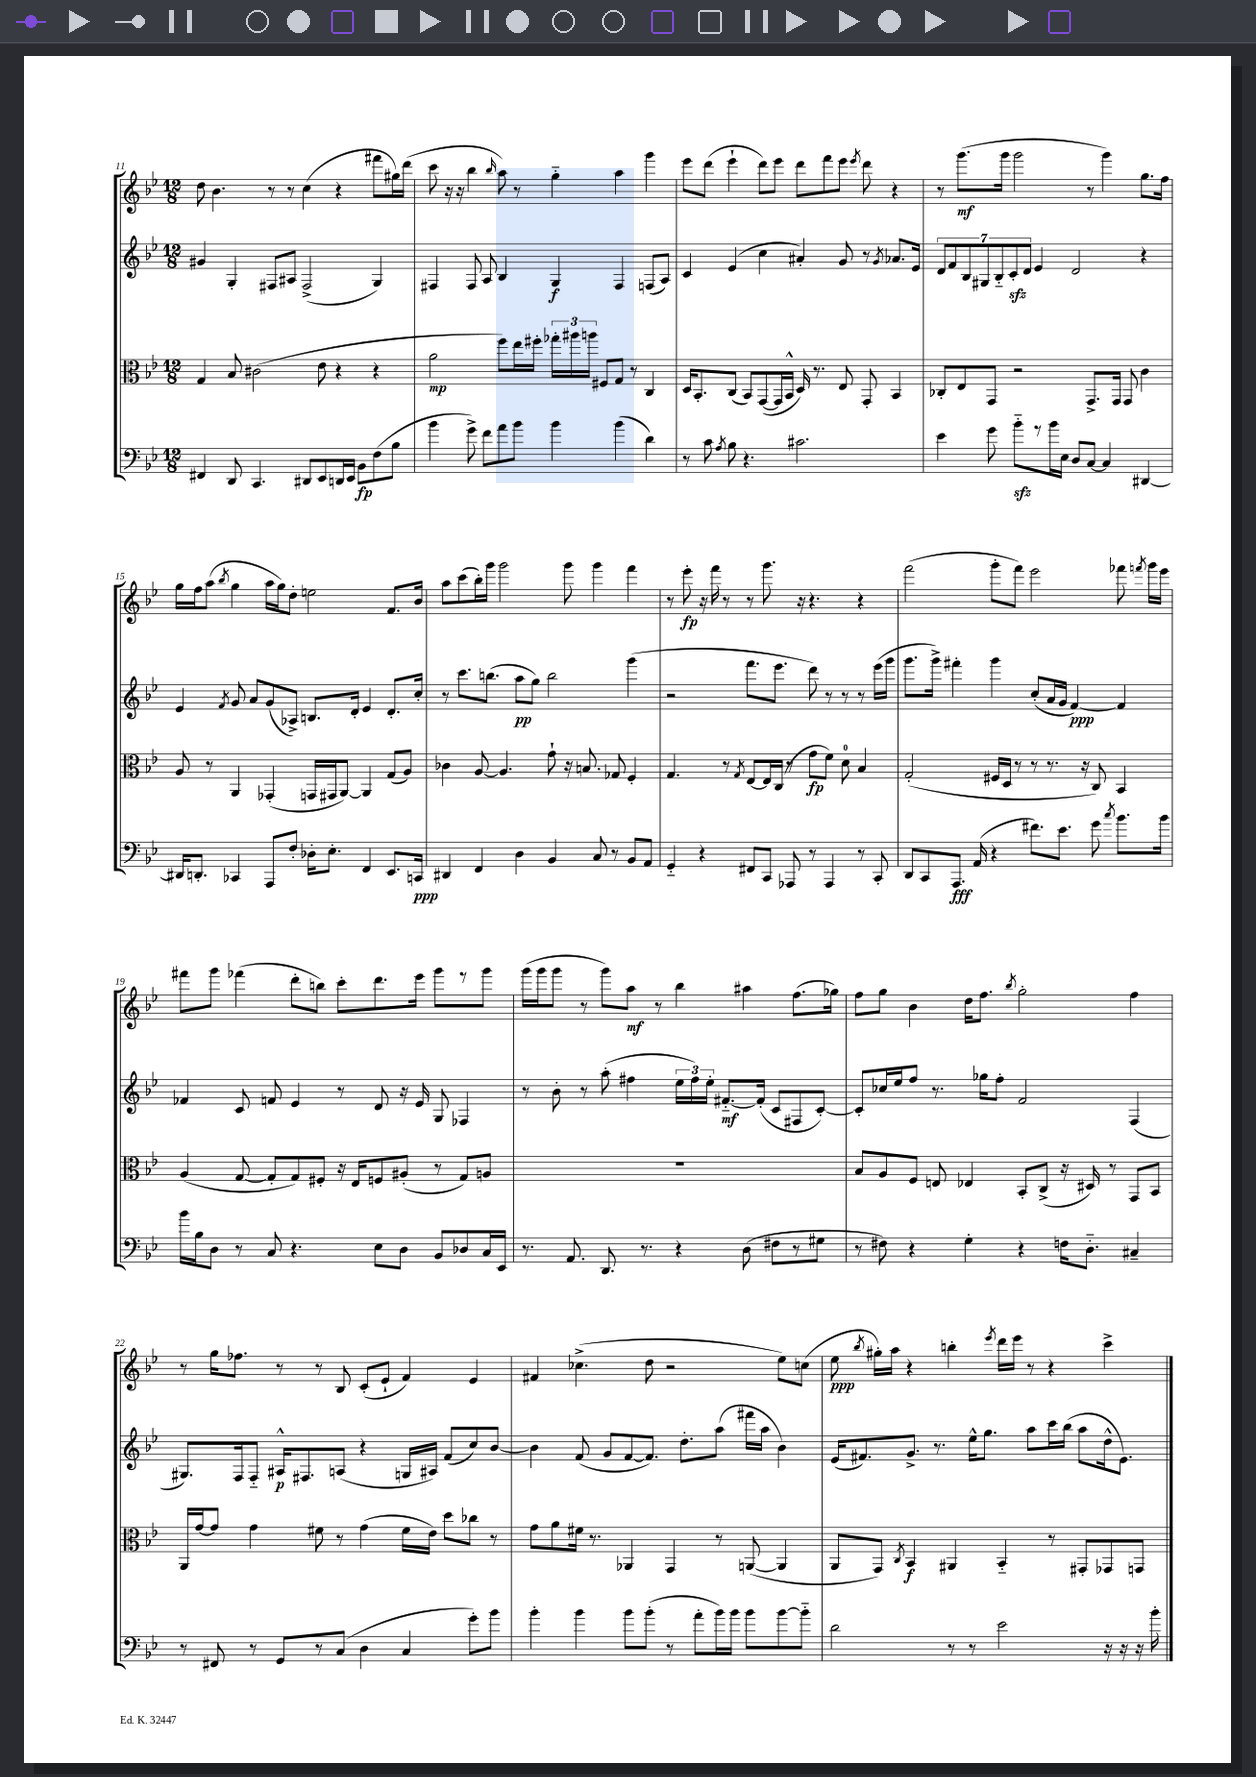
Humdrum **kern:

**kern	**dynam	**kern	**dynam	**kern	**dynam	**kern	**dynam
*part4	*part4	*part3	*part3	*part2	*part2	*part1	*part1
*staff4	*staff4	*staff3	*staff3	*staff2	*staff2	*staff1	*staff1
*clefF4	*	*clefC3	*	*clefG2	*	*clefG2	*
*k[b-e-]	*	*k[b-e-]	*	*k[b-e-]	*	*k[b-e-]	*
*M12/8	*	*M12/8	*	*M12/8	*	*M12/8	*
=11	=11	=11	=11	=11	=11	=11	=11
4FF#X/	.	4G/	.	4g#X/	.	8dd\	.
.	.	.	.	.	.	4.b-\	.
8DD/	.	8B-/	.	4G'/	.	.	.
4.CC/	.	(2c#X\	.	.	.	.	.
.	.	.	.	8F#X/L	.	8r	.
.	.	.	.	8A#X/J	.	8r	.
8DD#X/L	.	.	.	(2F#^/	.	(4cc\	.
8EE-/	.	8e-\	.	.	.	.	.
16DDn/L	.	4r	.	.	.	4r	.
16EE-/JJ	.	.	.	.	.	.	.
8BB-\L	fp	.	.	.	.	.	.
(8F\	.	4r	.	4G/)	.	8fff#X\L	.
8B-\J	.	.	.	.	.	16gg#X\L)	.
.	.	.	.	.	.	(16ddd\JJ	.
=12	=12	=12	=12	=12	=12	=12	=12
4b-\	.	2a\	mp	4F#X/	.	8ccc\	.
.	.	.	.	.	.	16r	.
.	.	.	.	.	.	16r	.
8g^\)	.	.	.	8F#/	.	4bb-\	.
8f\L	.	.	.	8A/	.	.	.
.	.	.	.	.	.	16qqbb-/	.
8a\	.	8ff\L)	.	4B-/	.	8aa\)	.
8b-\J	.	16ee-\L	.	.	.	8r	.
.	.	16ff#X'\JJ	.	.	.	.	.
4b-\	.	24gg-X'\LL	.	4G/	f	4gg\	.
.	.	24aa#X\	.	.	.	.	.
.	.	24aan\JJ	.	.	.	.	.
.	.	8F#X/L	.	.	.	.	.
(4b-\	.	8G/J	.	4F#/	.	4aa\	.
.	.	8r	.	.	.	.	.
4d\)	.	4C/	.	(8Fn/L	.	4ggg\	.
.	.	.	.	8A/J)	.	.	.
=13	=13	=13	=13	=13	=13	=13	=13
8r	.	16D/KL	.	4c/	.	8eee-\L	.
.	.	8.BB-'/	.	.	.	.	.
8c\	.	.	.	.	.	(8ddd\J	.
8qA/	.	.	.	.	.	.	.
8B-\	.	(8C/J	.	(4e-/	.	4eee-`\	.
4.r	.	8BB-/L)	.	.	.	.	.
.	.	([8GG/	.	4cc\	.	8ddd\L)	.
.	.	16GG/L]	.	.	.	8eee-\J	.
.	.	16BB-^^/JJ	.	.	.	.	.
2.c#X\	.	16D/)	.	4a#X'/)	.	8ddd\L	.
.	.	8.r	.	.	.	.	.
.	.	.	.	.	.	8fff\	.
.	.	8E-/	.	8g/	.	8eee-\J	.
.	.	.	.	.	.	8qeee-/	.
.	.	8GG'/	.	8r	.	8ddd\	.
.	.	.	.	8qg/	.	.	.
.	.	4BB-/	.	8.a-X/L	.	4r	.
.	.	.	.	16e-/Jk	.	.	.
=14	=14	=14	=14	=14	=14	=14	=14
4e-\	.	8C-X'/L	.	14d/L	.	8r	.
.	.	.	.	14f/	.	.	.
.	.	8E-/	.	.	.	(8.ggg\L	mf
.	.	.	.	14B-/	.	.	.
.	.	.	.	14G#X/	.	.	.
8g\	.	8GG/J	.	.	.	.	.
.	.	.	.	14B-/	.	.	.
.	.	.	.	.	.	16ggg\Jk	.
.	.	.	.	14czz'/	.	.	.
8b-zz\L	.	2r	.	.	.	2ggg\	.
.	.	.	.	14d/J	.	.	.
8r	.	.	.	4e-/	.	.	.
16b-\L	.	.	.	.	.	.	.
16E-\JJ	.	.	.	.	.	.	.
8D/L	.	.	.	2d/	.	.	.
[8C/J	.	8.GG^/L	.	.	.	8r	.
4C/]	.	.	.	.	.	4ggg\)	.
.	.	16GG/Jk	.	.	.	.	.
.	.	8GG/	.	.	.	.	.
[4DD#X/	.	4c\	.	4r	.	8.gg\L	.
.	.	.	.	.	.	16ff\Jk	.
!!LO:LB:g=z
=15	=15	=15	=15	=15	=15	=15	=15
16DD#X/KL]	.	8A/	.	4e-/	.	16gg\LL	.
8.DDn'/J	.	.	.	.	.	16ff\J	.
.	.	8r	.	.	.	(8aa\J	.
.	.	.	.	8qf/	.	8qbb-/	.
4CC-X/	.	4AA/	.	8g/	.	4gg\	.
.	.	.	.	8a/L	.	.	.
8AAA/L	.	(4GG-X'/	.	(8g/	.	16aa\LL	.
.	.	.	.	.	.	16gg\J)	.
8F'/J	.	.	.	8A-X^/J)	.	8dd'\J	.
16D-X'\KL	.	16GGn/LL	.	8.Bn/L	.	2een\	.
8.E-'\J	.	16GG#X/J	.	.	.	.	.
.	.	[8AA/J)	.	.	.	.	.
.	.	.	.	16d'/Jk	.	.	.
4FF/	.	4AA/]	.	4e-/	.	.	.
8.EE-/L	.	(8G/L	.	8.d'/L	.	8.f/L	.
.	.	8A/J)	.	.	.	.	.
16CCn/Jk	ppp	.	.	16cc'/Jk	.	16b-/Jk	.
=16	=16	=16	=16	=16	=16	=16	=16
4DD#X/	.	4c-X\	.	8r	.	8aa\L	.
.	.	.	.	8.ccc\L	.	(8ccc\	.
4FF/	.	[8A/	.	.	.	16bb-'\L)	.
.	.	.	.	(8.bbn\J	.	16ggg\JJ	.
.	.	4.A/]	.	.	.	2ggg\	.
4D\	.	.	.	8aa\L	pp	.	.
.	.	.	.	8gg\J)	.	.	.
4BB-/	.	8g`\	.	2bb\	.	.	.
.	.	16r	.	.	.	8ggg\	.
.	.	8.Bn/	.	.	.	.	.
8C/	.	.	.	.	.	4ggg\	.
8r	.	8G-X/	.	.	.	.	.
8BB-/L	.	4F'/	.	(4ggg\	.	4fff\	.
8AA/J	.	.	.	.	.	.	.
=17	=17	=17	=17	=17	=17	=17	=17
4GG/	.	4.G/	.	2r	.	8r	.
.	.	.	.	.	.	8eee-'\	fp
4r	.	.	.	.	.	16r	.
.	.	.	.	.	.	16fff\	.
.	.	8r	.	.	.	8r	.
.	.	8qG/	.	.	.	.	.
8FF#X/L	.	[8E-/L	.	8.fff\L	.	8r	.
8CC/J	.	16E-/L]	.	.	.	8.ggg\	.
.	.	(16C/JJ	.	8.eee-\J	.	.	.
8AAA-X/	.	8r	.	.	.	.	.
.	.	.	.	.	.	16r	.
8r	.	8g\L	fp	8ddd\)	.	4.r	.
4AAA-/	.	8f\J)	.	8r	.	.	.
.	.	8d\	.	8r	.	.	.
8r	.	4B-/	.	8r	.	4r	.
8CC'/	.	.	.	(16eee-\LL	.	.	.
.	.	.	.	16ggg\JJ	.	.	.
=18	=18	=18	=18	=18	=18	=18	=18
8DD/L	.	(2G'/	.	8.ggg\L	.	(2fff\	.
8CC/	.	.	.	.	.	.	.
.	.	.	.	16ggg^\Jk)	.	.	.
8.AAA/J	fff	.	.	4fff#X'\	.	.	.
(16AA/	.	.	.	.	.	.	.
4r	.	16F#X/LL	.	4ggg\	.	8ggg'\L	.
.	.	16D/JJ	.	.	.	.	.
.	.	8r	.	.	.	8fff\J)	.
8.f#X\L)	.	8r	.	(8cc'/L	.	2eee-\	.
.	.	8.r	.	16a/L	.	.	.
8.e-\J	.	.	.	16g/JJ	.	.	.
.	.	.	.	[4f/)	ppp	.	.
.	.	16r	.	.	.	.	.
8g\	.	8C/)	.	.	.	.	.
8qcc/	.	.	.	.	.	.	.
8.b-\L	.	4BB-/	.	4f/]	.	8fff-X\	.
.	.	.	.	.	.	8qfffn/	.
.	.	.	.	.	.	16ggg\LL	.
16b-\Jk	.	.	.	.	.	16eee-\JJ	.
!!LO:LB:g=z
=19	=19	=19	=19	=19	=19	=19	=19
16b-\LL	.	(4A/	.	4f-X/	.	8fff#X\L	.
16B-\J	.	.	.	.	.	.	.
8D\J	.	.	.	.	.	8ggg\J	.
8r	.	[8G/	.	8c/	.	(4fff-X\	.
8C/	.	8G'/L]	.	8fn/	.	.	.
4.r	.	8G/)	.	4e-/	.	8ddd'\L	.
.	.	8F#X'/J	.	.	.	8bbn\J)	.
.	.	16r	.	8r	.	8ccc'\L	.
.	.	16E-/KL	.	.	.	.	.
8E-\L	.	8Fn/	.	8d/	.	8.ddd\	.
8D\J	.	(8A#X'/J	.	16r	.	.	.
.	.	.	.	16e-/	.	16eee-\Jk	.
8BB-/L	.	8r	.	8G/	.	8ggg\L	.
8D-X/	.	8G/L)	.	4F-X/	.	8r	.
16C/L	.	8An/J	.	.	.	8ggg\J	.
16EE-/JJ	.	.	.	.	.	.	.
=20	=20	=20	=20	=20	=20	=20	=20
8.r	.	1.r	.	8r	.	(16ggg\LL	.
.	.	.	.	.	.	16ggg\J	.
.	.	.	.	8b-'\	.	8ggg\J	.
8.AA/	.	.	.	.	.	.	.
.	.	.	.	8r	.	8r	.
8.DD/	.	.	.	(8aa'\	.	8ggg\L)	.
.	.	.	.	4ff#X\	.	8aa\J	mf
8.r	.	.	.	.	.	.	.
.	.	.	.	.	.	8r	.
4r	.	.	.	24ee-\LL	.	4bb-\	.
.	.	.	.	24ff#\)	.	.	.
.	.	.	.	24ee-'\JJ	.	.	.
.	.	.	.	[8.f#X/L	mf	.	.
(8D\	.	.	.	.	.	4aa#X\	.
.	.	.	.	(16f#'/Jk]	.	.	.
8F#X\L	.	.	.	8c/L	.	.	.
8r	.	.	.	8F#X/	.	(8.ff\L	.
8G#X\J	.	.	.	[8c'/J)	.	.	.
.	.	.	.	.	.	16gg-X\Jk)	.
=21	=21	=21	=21	=21	=21	=21	=21
8r	.	8B-/L	.	8c'/L]	.	8ff\L	.
8F#X\)	.	8A/	.	16cc-X/L	.	8gg\J	.
.	.	.	.	16ee-/J	.	.	.
4r	.	8F/J	.	8ff/J	.	4b-\	.
.	.	8En/	.	8.r	.	.	.
4G'\	.	4E-X/	.	.	.	16dd\KL	.
.	.	.	.	16gg-X\KL	.	8.ff\J	.
.	.	.	.	8ff'\J	.	.	.
.	.	.	.	.	.	8qbb-/	.
4r	.	8BB-'/L	.	2f/	.	2gg'\	.
.	.	(8C^/J	.	.	.	.	.
16Fn\KL	.	16r	.	.	.	.	.
8.D\J	.	16D#X/)	.	.	.	.	.
.	.	8r	.	.	.	.	.
4C#X~/	.	8GG/L	.	(4F/	.	4ff\	.
.	.	8BB-/J	.	.	.	.	.
!!LO:LB:g=z
=22	=22	=22	=22	=22	=22	=22	=22
8r	.	16AA/LL	.	8.G#X/L)	.	8r	.
.	.	[16g/J	.	.	.	.	.
8FF#X/	.	8g/J]	.	.	.	16gg\KL	.
.	.	.	.	16F/k	.	8.ff-X\J	.
8r	.	4g\	.	8F/J	.	.	.
8GG/L	.	.	.	16A#X^^/KL	p	8r	.
.	.	.	.	8.F#X/	.	.	.
8r	.	8f#X\	.	.	.	8r	.
(8C/J	.	8r	.	(8An/J	.	8B-/	.
4D\	.	(4g\	.	4r	.	(8c'/L	.
.	.	.	.	.	.	8e-`/J	.
4C/	.	16f#\LL	.	16Gn/LL	.	4f/)	.
.	.	16e-\JJ)	.	16A#X/JJ)	.	.	.
.	.	8dd\L	.	(8f/L	.	.	.
8g'\L)	.	8cc-X\J	.	8cc/)	.	4e-/	.
8b-\J	.	8r	.	[8b-/J	.	.	.
=23	=23	=23	=23	=23	=23	=23	=23
4b-'\	.	8g\L	.	4b-\]	.	4f#X/	.
.	.	8a\	.	.	.	.	.
4b-\	.	16f#X\Jk	.	(8f/	.	(4.cc-X^\	.
.	.	8.r	.	.	.	.	.
.	.	.	.	8g/L	.	.	.
8b-\L	.	4AA-X/	.	[8f/	.	.	.
(8b-'\J	.	.	.	8.f/J])	.	8dd\	.
8r	.	4GG/	.	.	.	2r	.
.	.	.	.	8.dd'\L	.	.	.
8a'\L	.	.	.	.	.	.	.
16b-\L)	.	8r	.	(8aa\J	.	.	.
16b-\JJ	.	.	.	.	.	.	.
8b-\L	.	([8AAn/	.	16fff#X\LL	.	.	.
.	.	.	.	16aa\JJ	.	.	.
[8b-\	.	4AA/]	.	4b-\)	.	8ee-\L)	.
8b-\J]	.	.	.	.	.	(8ccn\J	.
=24	=24	=24	=24	=24	=24	=24	=24
2d\	.	8AA/L	.	(16e-/KL	.	8ee-\	ppp
.	.	.	.	8.f#X/)	.	.	.
.	.	.	.	.	.	8qbb-/	.
.	.	8GG/J)	.	.	.	16gg#X'\LL)	.
.	.	.	.	.	.	16aa\JJ	.
.	.	8qC/	.	.	.	.	.
.	.	4BB-/	f	8.g^/J	.	4r	.
.	.	.	.	8.r	.	.	.
8r	.	4AA#X/	.	.	.	4bbn'\	.
8r	.	.	.	16ee-^^\KL	.	.	.
.	.	.	.	8.gg\J	.	.	.
.	.	.	.	.	.	8qeee-/	.
2e-\	.	4BB-/	.	.	.	16ddd\LL	.
.	.	.	.	.	.	16eee-\JJ	.
.	.	.	.	8aa\L	.	8r	.
.	.	8r	.	16ccc\L	.	4r	.
.	.	.	.	(16bb-\JJ	.	.	.
.	.	8GG#X'/L	.	8aa\L	.	.	.
16r	.	8GG-X/	.	16dd^^\k	.	4ccc^\	.
16r	.	.	.	8.e-\J)	.	.	.
16r	.	8GGn/J	.	.	.	.	.
16b-'\	.	.	.	.	.	.	.
==	==	==	==	==	==	==	==
*-	*-	*-	*-	*-	*-	*-	*-
